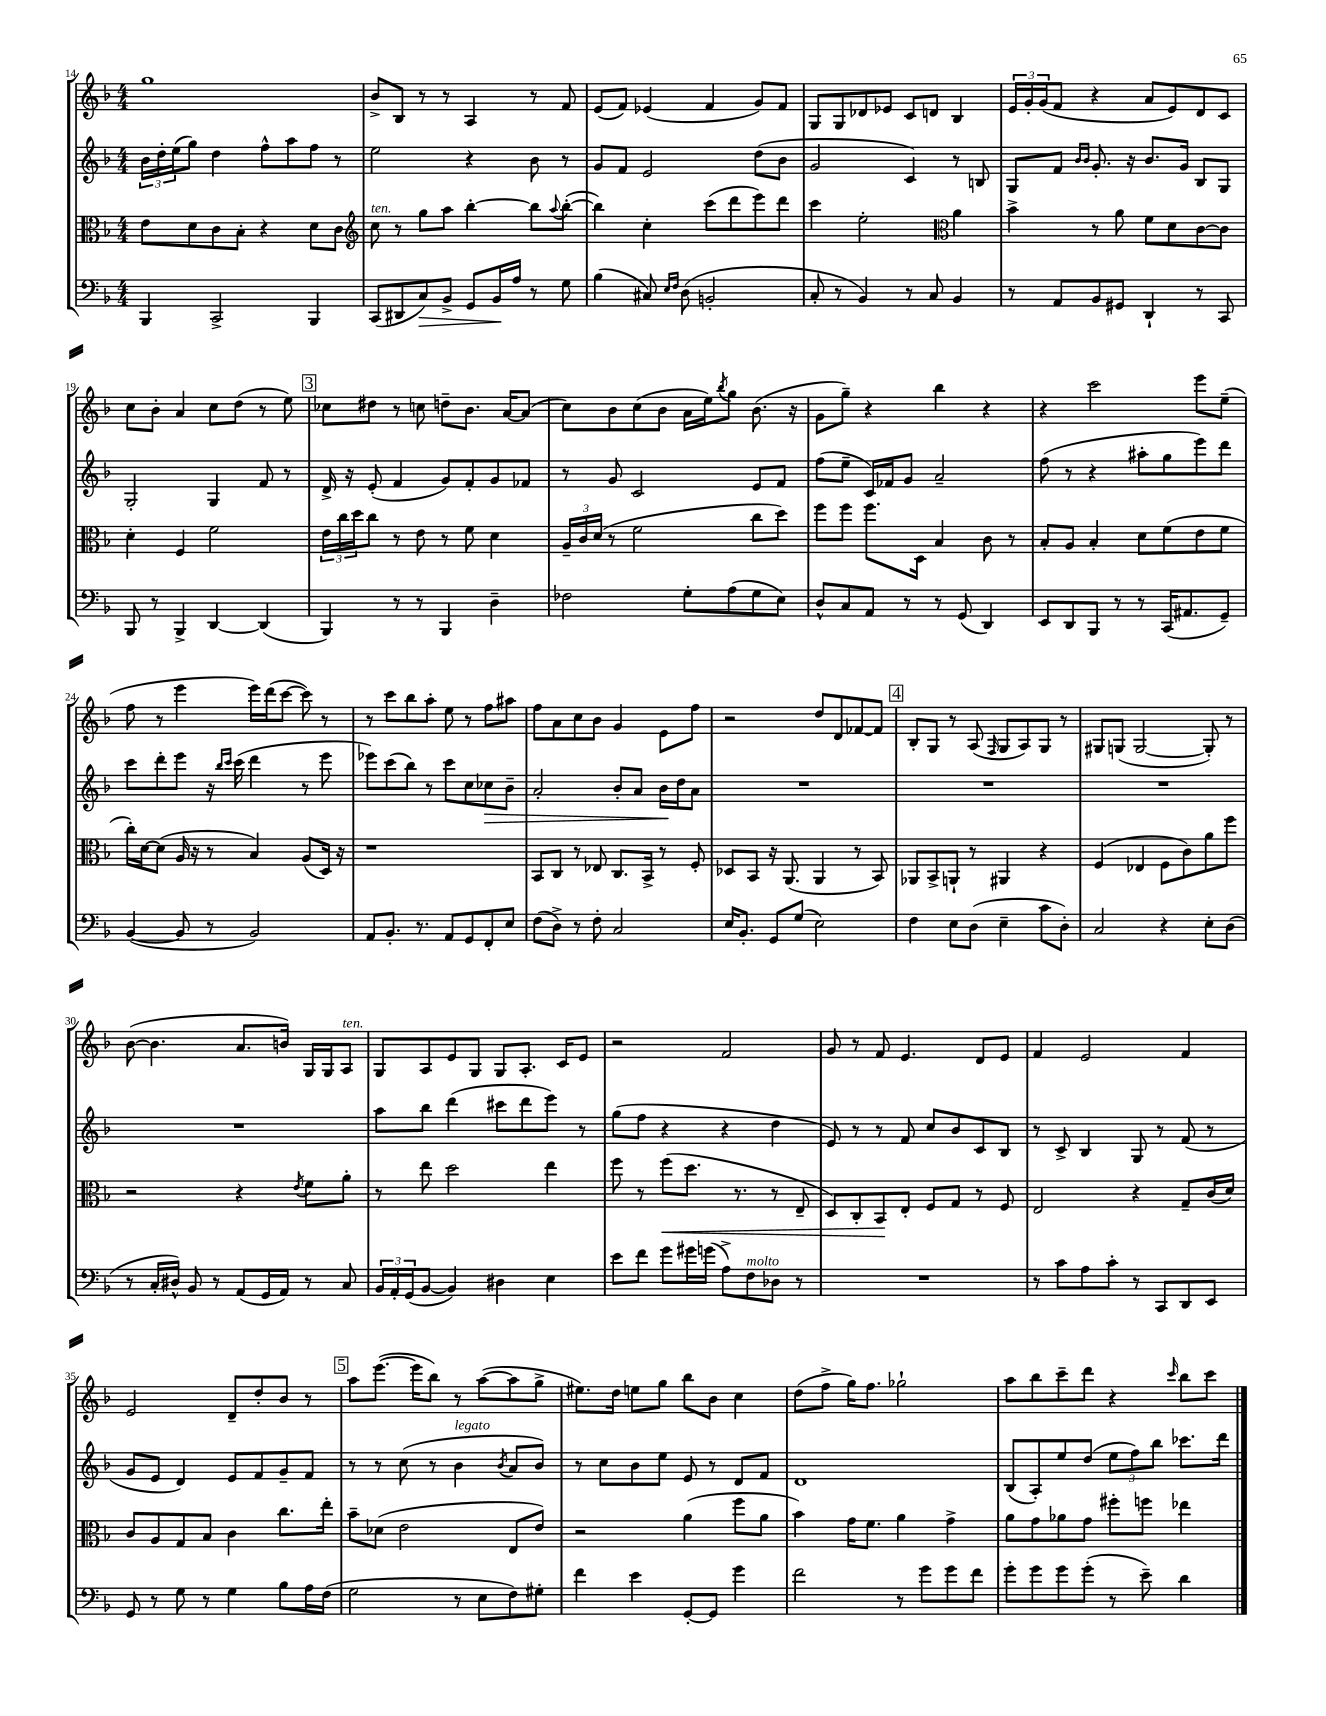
<<
\new StaffGroup <<
\new Staff = "s0" {
    \clef treble \key f \major \numericTimeSignature \time 4/4
    g''1 |
    bes'8-> bes8 r8 r8 a4 r8 f'8 |
    e'8( f'8) ees'4( f'4 g'8) f'8 |
    g8 g8 des'8 ees'8 c'8 d'8 bes4 |
    \tuplet 3/2 { e'16 g'16-. g'16( } f'8 r4 a'8 e'8) d'8 c'8 |
    c''8 bes'8-. a'4 c''8 d''8( r8 e''8) |
    \mark \markup { \box "3" } ces''8 dis''8 r8 c''8 d''8-- bes'8. a'16~ a'8( |
    c''8) bes'8 c''8( bes'8 a'16 e''16) \acciaccatura { bes''8 } g''8 bes'8.( r16 |
    g'8 g''8--) r4 bes''4 r4 |
    r4 c'''2 e'''8 e''8--( |
    f''8 r8 e'''4 e'''16) d'''16( c'''8~ c'''8) r8 |
    r8 c'''8 bes''8 a''8-. e''8 r8 f''8 ais''8 |
    f''8 a'8 c''8 bes'8 g'4 e'8 f''8 |
    r2 d''8 d'8 fes'8~ fes'8 |
    \mark \markup { \box "4" } bes8-. g8 r8 a8( \grace { f16 } g8 a8) g8 r8 |
    gis8 g8( g2~ g8-.) r8 |
    bes'8~( bes'4. a'8. b'16) g16 g16 a8^\markup { \italic "ten." } |
    g8 a8 e'8 g8 g8 a8.-. c'16 e'8 |
    r2 f'2 |
    g'8 r8 f'8 e'4. d'8 e'8 |
    f'4 e'2 f'4 |
    e'2 d'8-- d''8-. bes'8 r8 |
    \mark \markup { \box "5" } a''8 e'''8.~( e'''16 bes''8) r8 a''8~( a''8 g''8-> |
    eis''8.) d''16 e''8 g''8 bes''8 bes'8 c''4 |
    d''8( f''8-> g''16) f''8. ges''2-! |
    a''8 bes''8 c'''8-- d'''8 r4 \grace { c'''16 } bes''8 c'''8 \bar "|." |
}
\new Staff = "s1" {
    \clef treble \key f \major \numericTimeSignature \time 4/4
    \tuplet 3/2 { bes'16 d''16-. e''16( } g''8) d''4 f''8-^ a''8 f''8 r8 |
    e''2 r4 bes'8 r8 |
    g'8 f'8 e'2 d''8( bes'8 |
    g'2 c'4) r8 b8 |
    g8 f'8 \grace { bes'16 bes'16 } g'8.-. r16 bes'8. g'16 bes8 g8 |
    g2-. g4 f'8 r8 |
    \mark \markup { \box "3" } d'16-> r16 e'8-.( f'4 g'8) f'8-. g'8 fes'8 |
    r8 g'8 c'2 e'8 f'8 |
    f''8( e''8-- c'16) fes'16 g'8 a'2-- |
    f''8( r8 r4 ais''8-. g''8 e'''8) d'''8 |
    c'''8 d'''8-. e'''8 r16 \grace { bes''16 c'''16 } c'''16( d'''4 r8 e'''8 |
    ees'''8) c'''8( bes''8) r8 c'''8 c''8 ces''8\> bes'8-- |
    a'2-. bes'8-. a'8 bes'16\! d''16 a'8 |
    R1 |
    \mark \markup { \box "4" } R1 |
    R1 |
    R1 |
    a''8 bes''8 d'''4( cis'''8 d'''8 e'''8) r8 |
    g''8( f''8 r4 r4 d''4 |
    e'8) r8 r8 f'8 c''8 bes'8 c'8 bes8 |
    r8 c'8-> bes4 g8 r8 f'8( r8 |
    g'8 e'8 d'4) e'8 f'8 g'8-- f'8 |
    \mark \markup { \box "5" } r8 r8 c''8( r8 bes'4^\markup { \italic "legato" } \acciaccatura { bes'8 } a'8 bes'8) |
    r8 c''8 bes'8 e''8 e'8 r8 d'8 f'8 |
    d'1 |
    bes8( a8-.) e''8 d''8( \tuplet 3/2 { e''8 f''8) bes''8 } ces'''8. d'''16 \bar "|." |
}
\new Staff = "s2" {
    \clef alto \key f \major \numericTimeSignature \time 4/4
    e'8 d'8 c'8 bes8-. r4 d'8 c'8 |
    \clef treble c''8^\markup { \italic "ten." } r8 g''8 a''8 bes''4~-. bes''8 \appoggiatura { a''8 } bes''8~-.( |
    bes''4) c''4-. c'''8( d'''8 e'''8) d'''8 |
    c'''4 e''2-. \clef alto a'4 |
    bes'4-> r8 a'8 f'8 d'8 c'8~ c'8 |
    d'4-. f4 f'2 |
    \mark \markup { \box "3" } \tuplet 3/2 { e'16 c''16 d''16 } c''8 r8 e'8 r8 f'8 d'4 |
    \tuplet 3/2 { a16-- c'16 d'16( } r8 f'2 c''8 d''8) |
    f''8 f''8 f''8. d16 bes4 c'8 r8 |
    bes8-. a8 bes4-. d'8 f'8( e'8 f'8 |
    c''16-.) d'16~ d'8( a16 r16 r8 bes4) a8( d16) r16 |
    r1 |
    bes,8 c8 r8 ees8 c8. bes,16-> r8 f8-. |
    des8 bes,8 r16 a,8.( a,4 r8 bes,8) |
    \mark \markup { \box "4" } aes,8 bes,8-> a,8-! r8 ais,4 r4 |
    f4( ees4 f8 c'8) a'8 f''8 |
    r2 r4 \acciaccatura { e'8 } f'8 a'8-. |
    r8 e''8 d''2 e''4 |
    f''8 r8 f''8\<( d''8. r8. r8 e8-- |
    d8) c8-. bes,8\! e8-. f8 g8 r8 f8 |
    e2 r4 g8-- c'16( d'16) |
    c'8 a8 g8 bes8 c'4 c''8. e''16-. |
    \mark \markup { \box "5" } bes'8-- des'8( e'2 e8 e'8) |
    r2 a'4( f''8 a'8 |
    bes'4) g'16 f'8. a'4 g'4-> |
    a'8 g'8 aes'8 g'8 fis''8-. f''8 ees''4 \bar "|." |
}
\new Staff = "s3" {
    \clef bass \key f \major \numericTimeSignature \time 4/4
    bes,,4 c,2-> bes,,4 |
    c,8( dis,8 c8\>) bes,8-> g,8 bes,16\! a16 r8 g8 |
    bes4( cis8) \grace { e16 f16 } d8( b,2-. |
    c8-. r8 bes,4) r8 c8 bes,4 |
    r8 a,8 bes,8 gis,8 d,4-! r8 c,8 |
    bes,,8 r8 bes,,4-> d,4~ d,4( |
    \mark \markup { \box "3" } bes,,4) r8 r8 bes,,4 d4-- |
    fes2 g8-. a8( g8 e8) |
    d8-^ c8 a,8 r8 r8 g,8( d,4) |
    e,8 d,8 bes,,8 r8 r8 c,16( ais,8. g,8--) |
    bes,4~( bes,8 r8 bes,2) |
    a,8 bes,8.-. r8. a,8 g,8 f,8-. e8 |
    f8( d8->) r8 f8-. c2 |
    e16 bes,8.-. g,8 g8( e2) |
    \mark \markup { \box "4" } f4 e8 d8( e4-- c'8 d8-.) |
    c2 r4 e8-. d8( |
    r8 c16-. dis16-^) bes,8 r8 a,8( g,16 a,16) r8 c8 |
    \tuplet 3/2 { bes,16 a,16-. g,16( } bes,8~ bes,4) dis4 e4 |
    e'8 f'8 g'8 gis'16 g'16( a8->) f8^\markup { \italic "molto" } des8 r8 |
    R1 |
    r8 c'8 a8 c'8-. r8 c,8 d,8 e,8 |
    g,8 r8 g8 r8 g4 bes8 a16 f16( |
    \mark \markup { \box "5" } g2 r8 e8 f8) gis8-. |
    f'4 e'4 g,8~-. g,8 g'4 |
    f'2 r8 g'8 g'8 f'8 |
    g'8-. g'8 g'8 g'8-.( r8 e'8--) d'4 \bar "|." |
}
>>
>>
\layout { \context { \Score currentBarNumber = #14 } }
